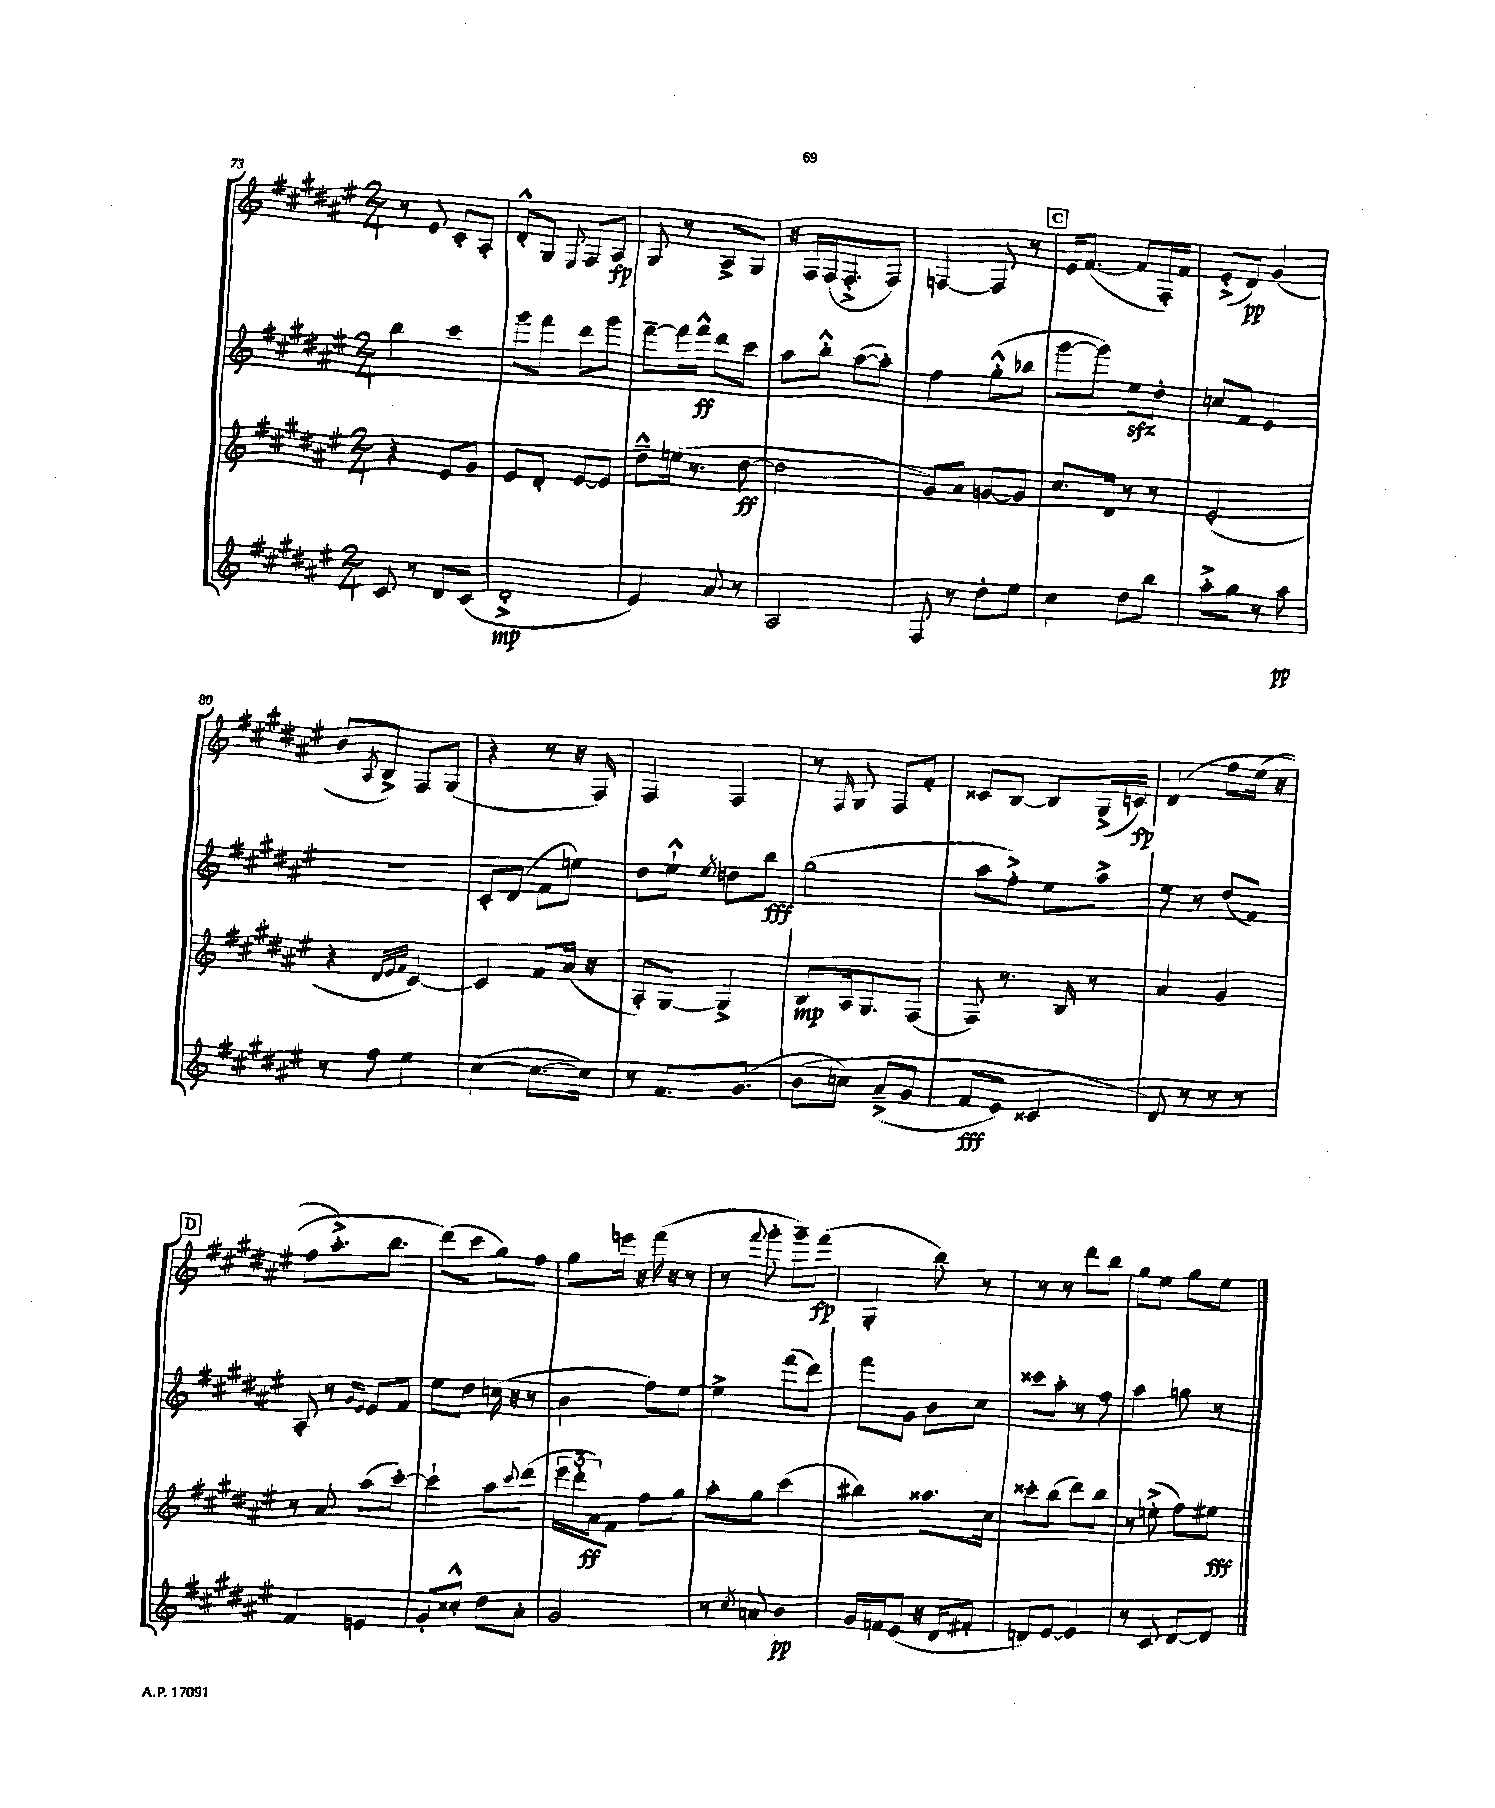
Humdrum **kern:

**kern	**dynam	**kern	**dynam	**kern	**dynam	**kern	**dynam
*part4	*part4	*part3	*part3	*part2	*part2	*part1	*part1
*staff4	*staff4	*staff3	*staff3	*staff2	*staff2	*staff1	*staff1
*clefG2	*	*clefG2	*	*clefG2	*	*clefG2	*
*k[f#c#g#d#a#e#]	*	*k[f#c#g#d#a#e#]	*	*k[f#c#g#d#a#e#]	*	*k[f#c#g#d#a#e#]	*
*M2/4	*	*M2/4	*	*M2/4	*	*M2/4	*
=73	=73	=73	=73	=73	=73	=73	=73
8c#/	.	4r	.	4bb\	.	8r	.
8r	.	.	.	.	.	8e#/	.
8d#/L	.	8e#/L	.	4ccc#\	.	8c#'/L	.
(8c#/J	.	8g#/J	.	.	.	8A#'/J	.
=74	=74	=74	=74	=74	=74	=74	=74
2d#'^/	mp	8e#/L	.	8ggg#\L	.	8d#'^^/L	.
.	.	8d#'/J	.	8fff#\J	.	8G#/J	.
.	.	.	.	.	.	8qqE#/	.
.	.	[8e#/L	.	8ddd#\L	.	8F#/L	.
.	.	8e#/J]	.	8ggg#\J	.	8A#/J	fp
=75	=75	=75	=75	=75	=75	=75	=75
4e#/)	.	8dd#~^^\L	.	[8fff#~\L	.	8G#/	.
.	.	(16een\Jk	.	16fff#\L]	.	8r	.
.	.	8.r	.	16fff#^^\JJ	ff	.	.
8a#/	.	.	.	8ddd#\L	.	8A#^/L	.
8r	.	[8dd#\	ff	8ccc#\J	.	8G#/J	.
=76	=76	=76	=76	=76	=76	=76	=76
2A#/	.	2dd#\]	.	8aa#\L	.	16r	.
.	.	.	.	.	.	16F#/LL	.
.	.	.	.	8bb'^^\J	.	(16F#/J	.
.	.	.	.	.	.	8.F#'^/	.
.	.	.	.	([8aa#\L	.	.	.
.	.	.	.	8aa#'\J])	.	8F#/J)	.
=77	=77	=77	=77	=77	=77	=77	=77
8F#/	.	8g#/L)	.	4ff#\	.	[4Fn/	.
8r	.	8a#/J	.	.	.	.	.
8dd#'\L	.	[8gn/L	.	(8gg#'^^\L	.	8F/]	.
8ee#\J	.	8g/J]	.	8bb-X\J	.	8r	.
!!LO:REH:place=s1:t=C
=78	=78	=78	=78	=78	=78	=78	=78
4cc#\	.	8.cc#/L	.	[8ggg#\L	.	16e#/KL	.
.	.	.	.	.	.	([8.f#/J	.
.	.	.	.	8ggg#\J])	.	.	.
.	.	16d#/Jk	.	.	.	.	.
8dd#\L	.	8r	.	8ee#zz\L	.	8f#/L]	.
8bb\J	.	8r	.	8dd#'\J	.	16F#'/L)	.
.	.	.	.	.	.	16f#/JJ	.
=79	=79	=79	=79	=79	=79	=79	=79
8aa#'^\L	.	(2e#'/	.	8ccn/L	.	(8e#'^/L	.
8gg#\J	.	.	.	8f#/J	.	8d#/J)	pp
8r	.	.	.	4e#/	.	(4g#/	.
8aa#\	pp	.	.	.	.	.	.
!!LO:LB:g=z
=80	=80	=80	=80	=80	=80	=80	=80
8r	.	4r	.	2r	.	8b/L	.
.	.	.	.	.	.	8qA#/	.
8ff#\	.	.	.	.	.	8B^/J)	.
.	.	32qqd#/LLL	.	.	.	.	.
.	.	32qqe#/	.	.	.	.	.
.	.	32qqf#/JJJ	.	.	.	.	.
4ee#\	.	[4c#/)	.	.	.	8F#/L	.
.	.	.	.	.	.	(8G#/J	.
=81	=81	=81	=81	=81	=81	=81	=81
([4cc#\	.	4c#/]	.	8c#'/L	.	4r	.
.	.	.	.	(8d#/J	.	.	.
8.cc#\L_	.	8f#/L	.	8f#\L	.	8r	.
.	.	(16a#/Jk	.	8een\J)	.	16r	.
16cc#\Jk])	.	16r	.	.	.	16F#/)	.
=82	=82	=82	=82	=82	=82	=82	=82
8r	.	8A#'/L)	.	8dd#\L	.	4F#/	.
8.f#/L	.	[8G#/J	.	8ee#`^^\J	.	.	.
.	.	.	.	8qee#/	.	.	.
.	.	4G#^/]	.	8ddn\L	.	4F#/	.
(8.g#/J	.	.	.	.	.	.	.
.	.	.	.	8bb\J	fff	.	.
=83	=83	=83	=83	=83	=83	=83	=83
(8b\L	.	8B/L	mp	(2gg#\	.	8r	.
.	.	.	.	.	.	16qqF#/	.
8ccn\J)	.	16A#/k	.	.	.	8G#/	.
.	.	8.G#/	.	.	.	.	.
(8a#~^/L	.	.	.	.	.	8F#/L	.
8g#/J	.	(8F#/J	.	.	.	8f#'/J	.
=84	=84	=84	=84	=84	=84	=84	=84
8f#/L	fff	8F#/)	.	8aa#\L	.	8c##X/L	.
8e#/J)	.	8.r	.	8ff#'^\J)	.	[8B/J	.
4c##X/	.	.	.	8ee#\L	.	8B/L]	.
.	.	16B/	.	.	.	.	.
.	.	8r	.	8aa#^\J	.	(16G#^/L	.
.	.	.	.	.	.	16cn/JJ)	fp
=85	=85	=85	=85	=85	=85	=85	=85
8d#/)	.	4a#/	.	8ee#\	.	(4d#/	.
8r	.	.	.	8r	.	.	.
8r	.	4g#/	.	(8dd#/L	.	8ff#\L	.
8r	.	.	.	8f#/J)	.	(16ee#\Jk	.
.	.	.	.	.	.	16r	.
!!LO:LB:g=z
!!LO:REH:place=s1:t=D
=86	=86	=86	=86	=86	=86	=86	=86
4f#/	.	8r	.	8A#'/	.	8ff#\L	.
.	.	8a#/	.	8r	.	8.aa#'^\)	.
.	.	.	.	16qqg#/LL	.	.	.
.	.	.	.	16qqe#/JJ	.	.	.
4en/	.	(8aa#\L	.	8e#/L	.	.	.
.	.	.	.	.	.	8.bb\J	.
.	.	[8ccc#'\J)	.	8f#/J	.	.	.
=87	=87	=87	=87	=87	=87	=87	=87
8g#'/L	.	4ccc#`\]	.	8ee#\L	.	(8ddd#\L)	.
8cc##X'^^/J	.	.	.	8dd#\J	.	8ccc#\J	.
8dd#\L	.	8aa#\L	.	(16ccn\	.	8gg#\L)	.
.	.	.	.	16r	.	.	.
.	.	8qqccc#/	.	.	.	.	.
8a#'\J	.	(8ddd#\J	.	8r	.	8ff#\J	.
=88	=88	=88	=88	=88	=88	=88	=88
2g#/	.	24eee#\LL	.	4b\	.	8gg#\L	.
.	.	24ddd#'\	.	.	.	.	.
.	.	24a#\J)	ff	.	.	.	.
.	.	8f#\J	.	.	.	16eeen\Jk	.
.	.	.	.	.	.	16r	.
.	.	8ff#\L	.	8ff#\L)	.	(16fff#\	.
.	.	.	.	.	.	16r	.
.	.	8gg#\J	.	[8ee#\J	.	8r	.
=89	=89	=89	=89	=89	=89	=89	=89
8r	.	8aa#'\L	.	4ee#^\]	.	8r	.
8qcc#/	.	.	.	.	.	8qqfff#/	.
8an/	.	8gg#\J	.	.	.	8ggg#'\	.
4b\	pp	(4ccc#\	.	(8fff#\L	.	8ggg#~\L)	.
.	.	.	.	8ddd#\J)	.	(8fff#\J	fp
=90	=90	=90	=90	=90	=90	=90	=90
16g#/LL	.	4bb#X\)	.	8fff#\L	.	4G#'/	.
16fn/J	.	.	.	.	.	.	.
(8e#/J	.	.	.	8g#\J	.	.	.
16r	.	8.aa##X\L	.	8b\L	.	8bb\)	.
16d#/KL	.	.	.	.	.	.	.
8f#X'/J	.	.	.	8cc#\J	.	8r	.
.	.	16cc#\Jk	.	.	.	.	.
=91	=91	=91	=91	=91	=91	=91	=91
8dn/L)	.	8ccc##X'\L	.	8ccc##X\L	.	8r	.
[8e#/J	.	(8bb\J	.	8aa#'\J	.	8r	.
4e#/]	.	8ddd#\L)	.	8r	.	8ddd#\L	.
.	.	8bb\J	.	8ff#\	.	8bb\J	.
=92	=92	=92	=92	=92	=92	=92	=92
8r	.	8r	.	4aa#\	.	8gg#\L	.
8c#/	.	(8een'^\	.	.	.	8ee#\J	.
[8d#/L	.	8ff#\L)	.	8ggn\	.	8gg#\L	.
8d#/J]	.	8ee#X\J	fff	8r	.	8ee#\J	.
==	==	==	==	==	==	==	==
*-	*-	*-	*-	*-	*-	*-	*-
